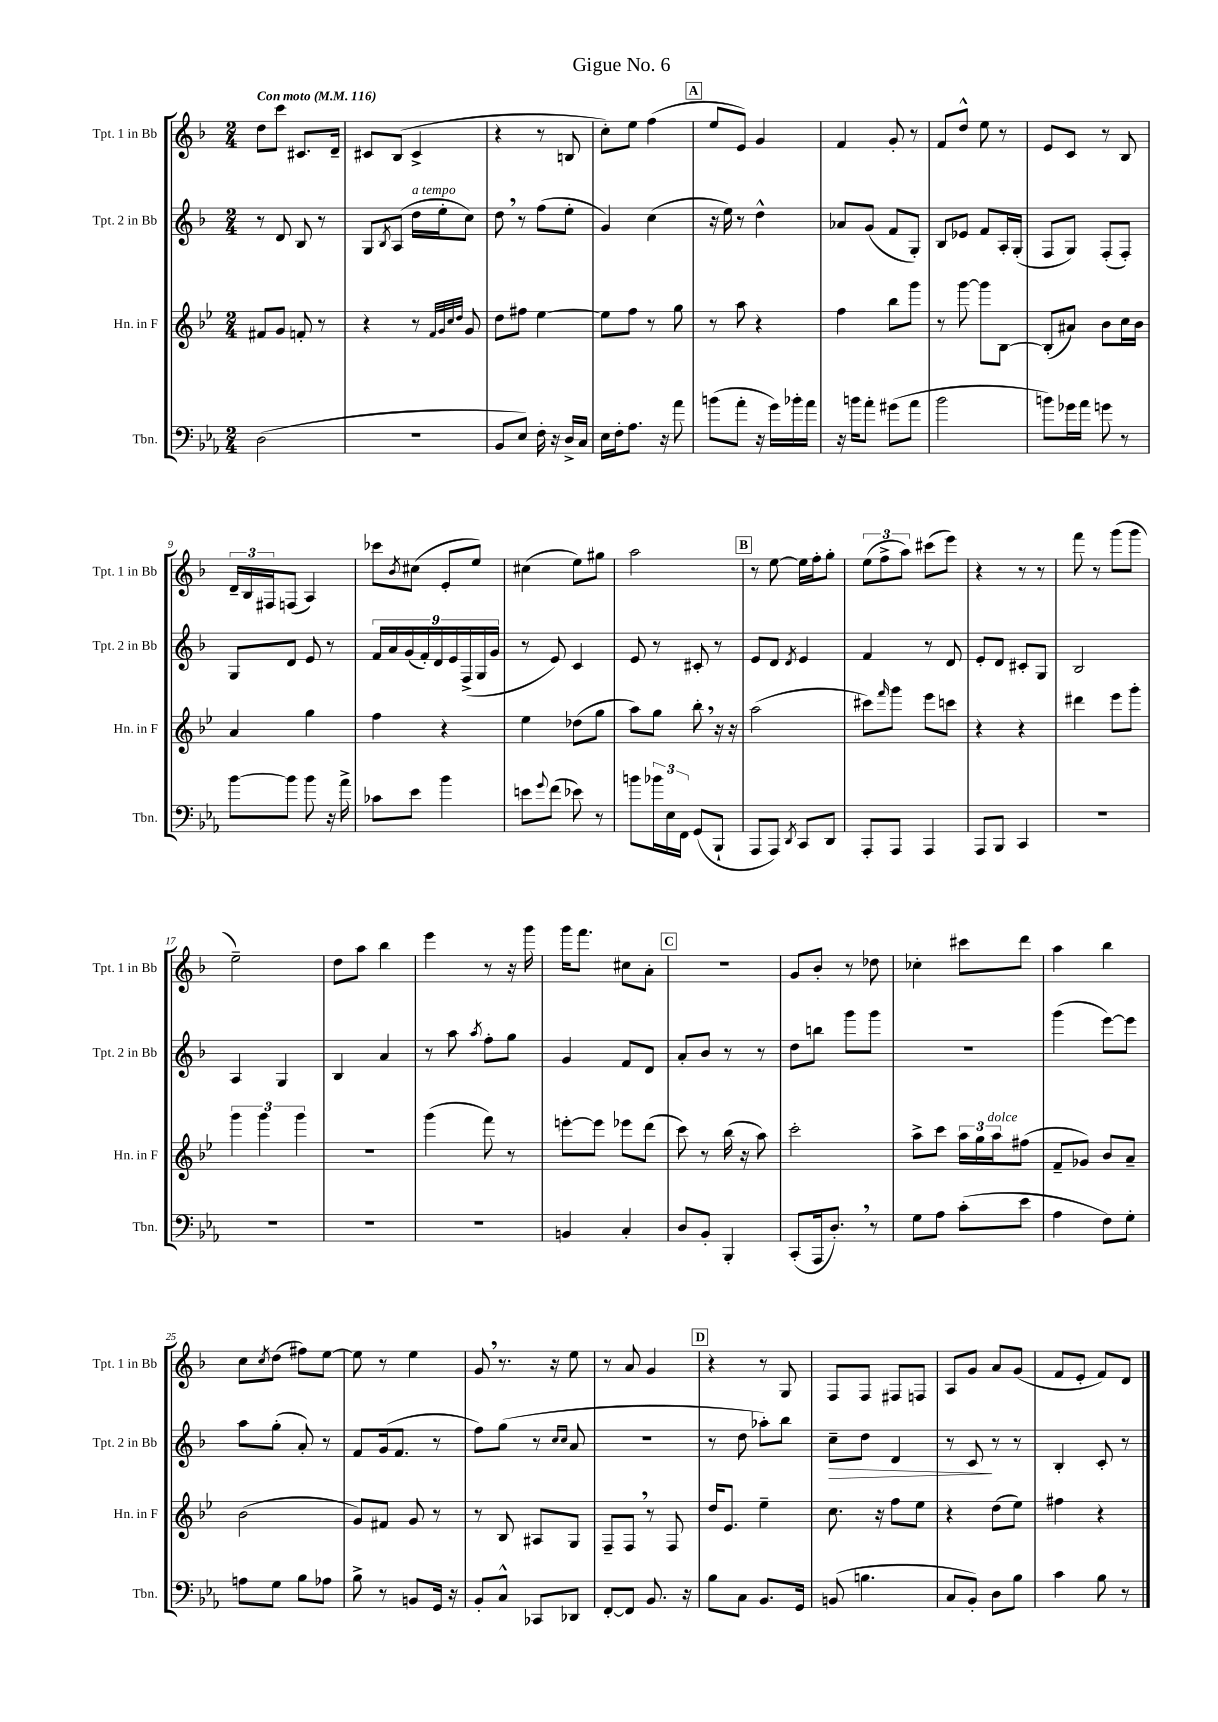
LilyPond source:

\header { title = "Gigue No. 6" }
<<
\new StaffGroup <<
\new Staff = "s0" \with { instrumentName = "Tpt. 1 in Bb" shortInstrumentName = "Tpt. 1 in Bb" } {
    \clef treble \key f \major \numericTimeSignature \time 2/4 \tempo "Con moto" 4 = 116
    d''8 c'''8 cis'8. d'16-- |
    cis'8 bes8( cis'4-> |
    r4 r8 b8 |
    c''8-.) e''8 f''4( |
    \mark \markup { \box "A" } e''8 e'8) g'4 |
    f'4 g'8-. r8 |
    f'8 d''8-^ e''8 r8 |
    e'8 c'8 r8 bes8 |
    \tuplet 3/2 { d'16-- bes16 fis16 } f8( a4) |
    ces'''8 \acciaccatura { bes'8 } cis''8( e'8-. e''8) |
    cis''4( e''8) gis''8 |
    a''2 |
    \mark \markup { \box "B" } r8 e''8~ e''16 f''16-. g''8-. |
    \tuplet 3/2 { e''8( f''8-> a''8) } cis'''8( e'''8) |
    r4 r8 r8 |
    f'''8 r8 g'''8( g'''8 |
    e''2--) |
    d''8 a''8 bes''4 |
    e'''4 r8 r16 g'''16 |
    g'''16 f'''8. cis''8 a'8-. |
    \mark \markup { \box "C" } r2 |
    g'8 bes'8-. r8 des''8 |
    ces''4-. cis'''8 d'''8 |
    a''4 bes''4 |
    c''8 \acciaccatura { c''8 } d''8( fis''8) e''8~ |
    e''8 r8 e''4 |
    g'8 \breathe r8. r16 e''8 |
    r8 a'8 g'4 |
    \mark \markup { \box "D" } r4 r8 g8 |
    f8 f8 fis8 f8 |
    a8 g'8 a'8 g'8( |
    f'8 e'8-. f'8) d'8 \bar "|." |
}
\new Staff = "s1" \with { instrumentName = "Tpt. 2 in Bb" shortInstrumentName = "Tpt. 2 in Bb" } {
    \clef treble \key f \major \numericTimeSignature \time 2/4
    r8 d'8 bes8 r8 |
    g8 \acciaccatura { bes8 } a8( d''16^\markup { \italic "a tempo" } e''16-. c''8) |
    d''8 \breathe r8 f''8( e''8-. |
    g'4) c''4( |
    \mark \markup { \box "A" } r16 e''16) r8 d''4-^ |
    aes'8 g'8( f'8 g8-.) |
    bes8 ees'8 f'8 a16-. g16-.( |
    f8 g8) f8-.( f8-.) |
    g8 d'8 e'8 r8 |
    \tuplet 9/8 { f'16 a'16 g'16( f'16-.) d'16 e'16 f16->( g16 g'16 } |
    r8 e'8) c'4 |
    e'8 r8 cis'8-. r8 |
    \mark \markup { \box "B" } e'8 d'8 \acciaccatura { d'8 } e'4 |
    f'4 r8 d'8 |
    e'8-. d'8 cis'8-. g8 |
    bes2 |
    a4 g4 |
    bes4 a'4 |
    r8 a''8 \acciaccatura { a''8 } f''8-. g''8 |
    g'4 f'8 d'8 |
    \mark \markup { \box "C" } a'8-. bes'8 r8 r8 |
    d''8 b''8 g'''8 g'''8 |
    R2 |
    g'''4( e'''8~) e'''8 |
    a''8 g''8-.( a'8-.) r8 |
    f'8 g'16( f'8. r8 |
    f''8) g''8( r8 \grace { c''16 c''16 } a'8 |
    R2 |
    \mark \markup { \box "D" } r8 d''8 aes''8-.) bes''8 |
    c''8--\> d''8 d'4 |
    r8 c'8\! r8 r8 |
    bes4-. c'8-. r8 \bar "|." |
}
\new Staff = "s2" \with { instrumentName = "Hn. in F" shortInstrumentName = "Hn. in F" } {
    \clef treble \key bes \major \numericTimeSignature \time 2/4
    fis'8 g'8 f'8-. r8 |
    r4 r8 \grace { f'32 g'32 c''32 d''32 } g'8 |
    d''8 fis''8 ees''4~ |
    ees''8 f''8 r8 g''8 |
    \mark \markup { \box "A" } r8 a''8 r4 |
    f''4 bes''8 g'''8 |
    r8 g'''8~ g'''8 bes8~ |
    bes8-.( ais'8) bes'8 c''16 bes'16 |
    a'4 g''4 |
    f''4 r4 |
    ees''4 des''8( g''8 |
    a''8) g''8 bes''8-. \breathe r16 r16 |
    \mark \markup { \box "B" } a''2( |
    cis'''8) \grace { f'''16 } g'''8 ees'''8 c'''8 |
    r4 r4 |
    dis'''4 ees'''8 g'''8-. |
    \tuplet 3/2 { g'''4 g'''4 g'''4 } |
    r2 |
    g'''4( f'''8) r8 |
    e'''8~-. e'''8 ees'''8 d'''8( |
    \mark \markup { \box "C" } c'''8) r8 bes''16( r16 a''8) |
    c'''2-. |
    a''8-> c'''8 \tuplet 3/2 { a''16 g''16 a''16^\markup { \italic "dolce" } } fis''8( |
    f'8-- ges'8) bes'8 a'8-- |
    bes'2( |
    g'8) fis'8 g'8 r8 |
    r8 bes8 ais8 g8 |
    f8-- f8 \breathe r8 f8 |
    \mark \markup { \box "D" } d''16 ees'8. ees''4-- |
    c''8. r16 f''8 ees''8 |
    r4 d''8( ees''8) |
    fis''4 r4 \bar "|." |
}
\new Staff = "s3" \with { instrumentName = "Tbn." shortInstrumentName = "Tbn." } {
    \clef bass \key ees \major \numericTimeSignature \time 2/4
    d2( |
    r2 |
    bes,8 ees8) f16-. r16 d16-> c16 |
    ees16 f16-. aes8. r16 aes'8 |
    \mark \markup { \box "A" } b'8( aes'8-. r16 g'16) bes'16-. aes'16 |
    r16 b'16 aes'8-. gis'8( aes'8 |
    bes'2 |
    b'8) ges'16 aes'16 g'8 r8 |
    bes'8~ bes'8 bes'8 r16 aes'16-> |
    ces'8 ees'8 bes'4 |
    e'8 \appoggiatura { g'8 } f'8( ees'8) r8 |
    b'8 \tuplet 3/2 { bes'16 ees16 f,16 } g,8( bes,,8-! |
    \mark \markup { \box "B" } aes,,8 aes,,8) \acciaccatura { d,8 } c,8 d,8 |
    aes,,8-. aes,,8 aes,,4 |
    aes,,8 bes,,8 c,4 |
    R2 |
    R2 |
    R2 |
    R2 |
    b,4 c4-. |
    \mark \markup { \box "C" } d8 bes,8-. bes,,4-. |
    c,8-.( aes,,16 d8.-.) \breathe r8 |
    g8 aes8 c'8-.( ees'8 |
    aes4 f8) g8-. |
    a8 g8 bes8 aes8 |
    bes8-> r8 b,8 g,16 r16 |
    bes,8-. c8-^ ces,8 des,8 |
    f,8~-. f,8 bes,8. r16 |
    \mark \markup { \box "D" } bes8 c8 bes,8. g,16 |
    b,8( b4. |
    c8 bes,8-.) d8 bes8 |
    c'4 bes8 r8 \bar "|." |
}
>>
>>
